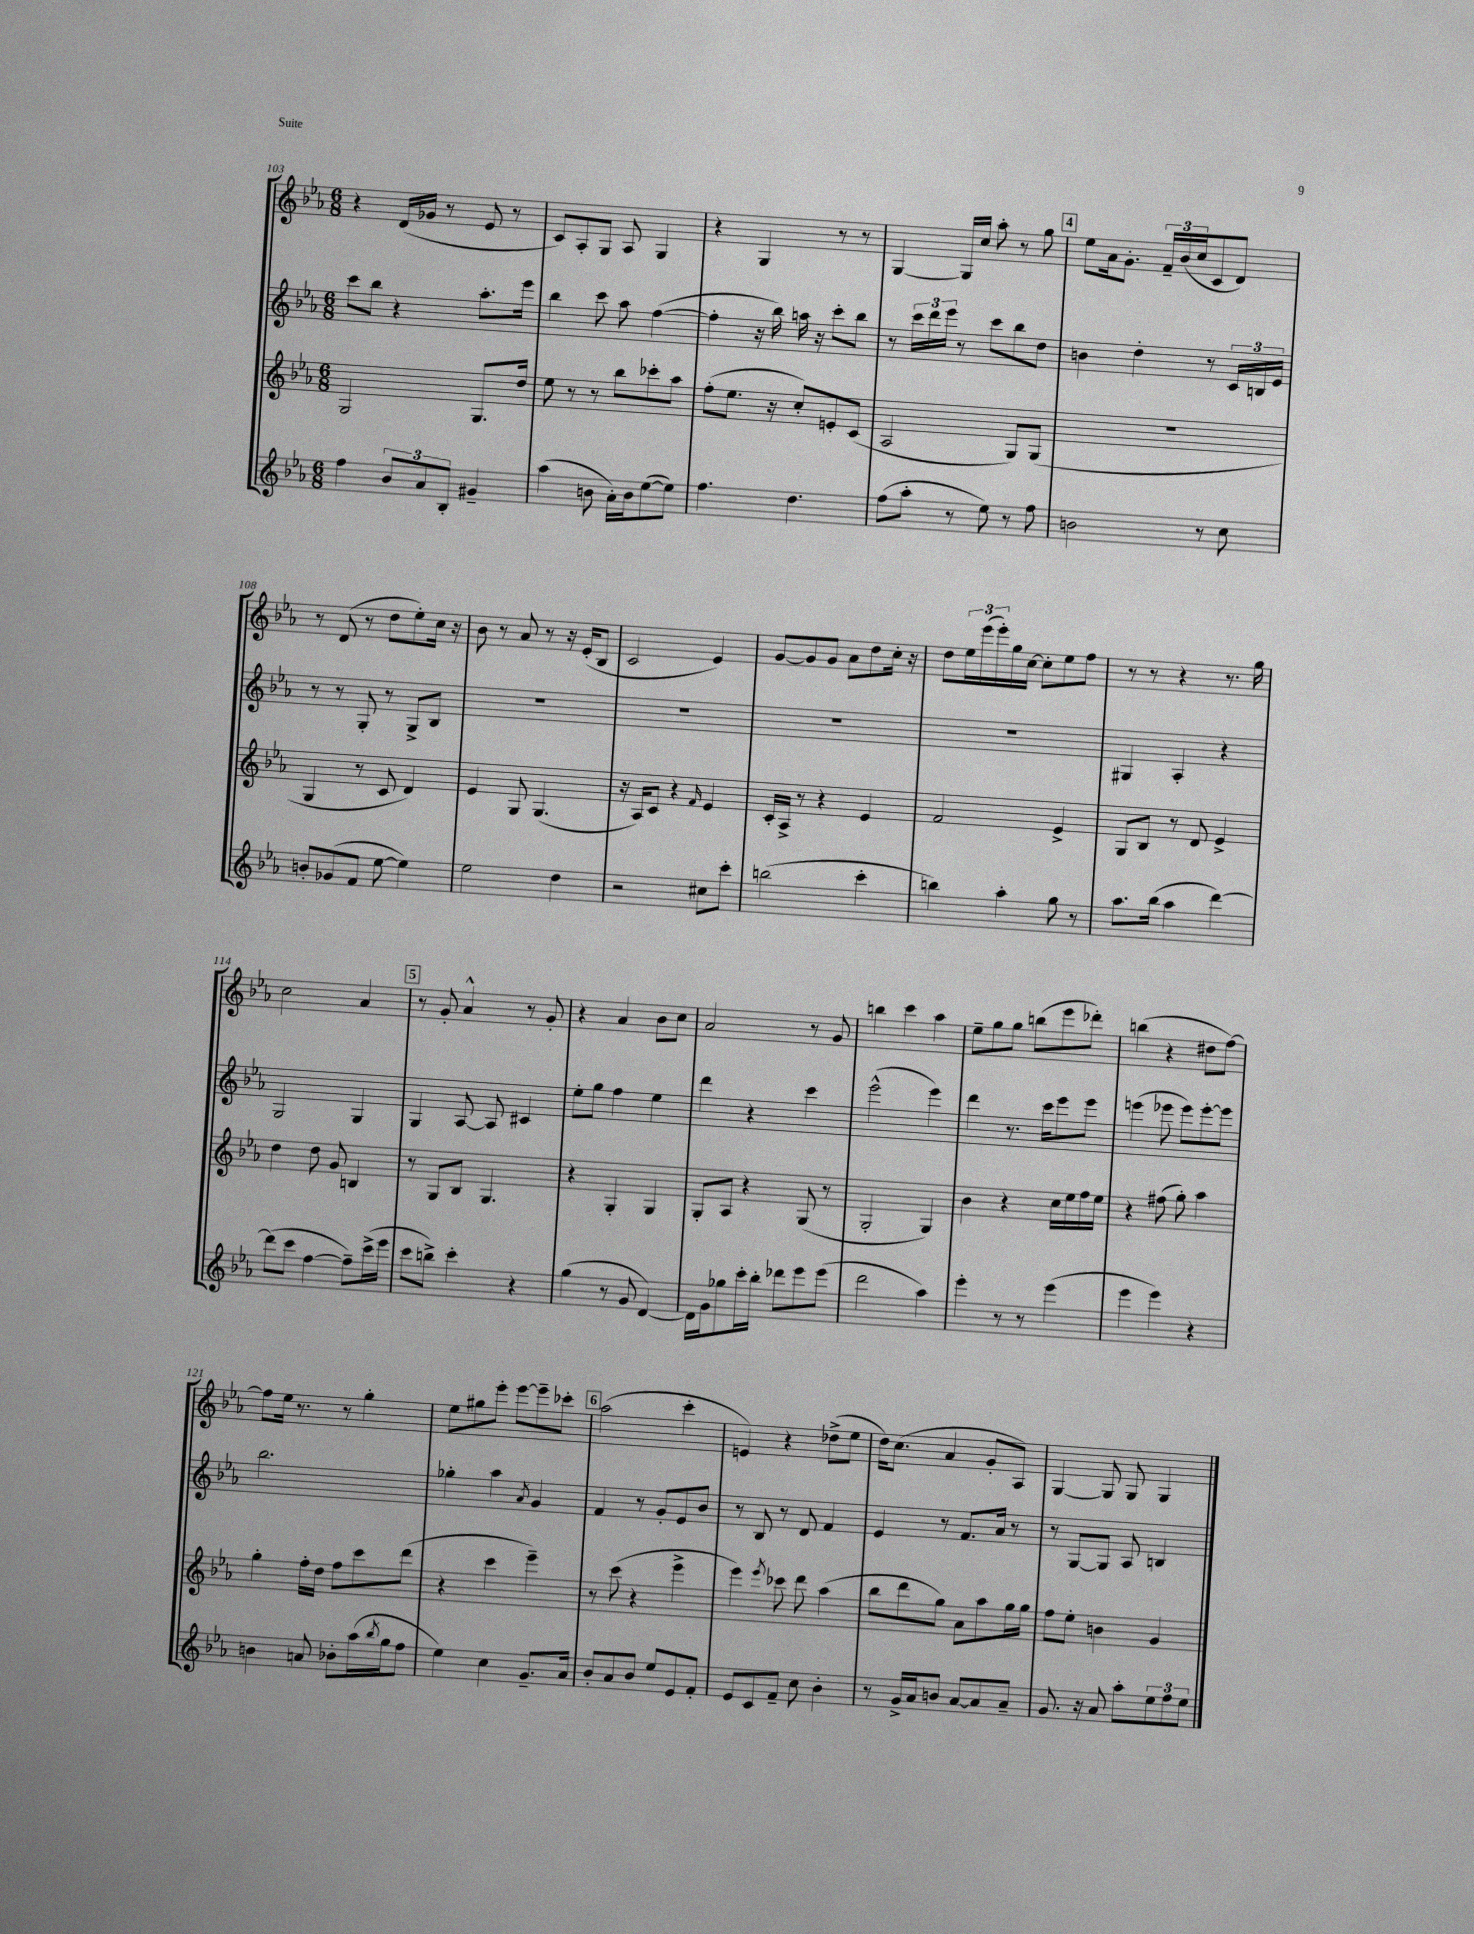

**kern	**kern	**kern	**kern
*staff4	*staff3	*staff2	*staff1
*clefG2	*clefG2	*clefG2	*clefG2
*k[b-e-a-]	*k[b-e-a-]	*k[b-e-a-]	*k[b-e-a-]
*M6/8	*M6/8	*M6/8	*M6/8
4ff	2G	8ccc	4r
.	.	8bb-	.
12b-	.	4r	(16d
.	.	.	16g-
12a-	.	.	.
.	.	.	8r
12B-'	.	.	.
4g#~	8.G	8.aa-'	8e-
.	.	.	8r
.	16dd	16eee-	.
=	=	=	=
(4aa-	8ee-	4bb-	8c)
.	8r	.	8A-'
8b	8r	8ccc	8G
16a-')	8bb-	8aa-	8A-
16b	.	.	.
([8ee-	8ccc-'	([4ff	4G
8ee-])	8aa-	.	.
=	=	=	=
4.ff	(8ff'	4ff']	4r
.	8.ee-	.	.
.	.	16r	4G
.	16r	16bb-)	.
4.dd	8cc')	16aa	.
.	.	16r	.
.	8e'	8ccc'	8r
.	(8c	8bb-	8r
=	=	=	=
(8ff	2A-	8r	[4G
8aa-'	.	24ccc	.
.	.	24ddd	.
.	.	24eee-	.
8r	.	8r	16G]
.	.	.	16cc
8ee-)	.	8ccc	8aa-'
8r	8G)	8bb-	8r
8ff	(8G	8dd	8gg
=	=	=	=
2b	2.r	4b	8ee-
.	.	.	16a-
.	.	.	8.g'
.	.	4dd'	.
.	.	.	24f~
.	.	.	(24b-
.	.	.	24cc
8r	.	8r	8c
8cc	.	24c	8d)
.	.	24B	.
.	.	24e-	.
=	=	=	=
8b'	4G	8r	8r
(8g-	.	8r	(8d
8f	8r	8G'	8r
[8ee-	8c	8r	8dd
4ee-])	4d)	8G^	8ee-')
.	.	8B-	16cc
.	.	.	16r
=	=	=	=
2ee-	4e-	2.r	8b-
.	.	.	8r
.	8G	.	8a-
.	(4.G	.	8r
4dd	.	.	16r
.	.	.	(16e-'
.	.	.	8B-
=	=	=	=
2r	16r	2.r	2c
.	16A-)	.	.
.	8c	.	.
.	4r	.	.
.	16qqf	.	.
8cc#	4e-	.	4e-)
8ccc'	.	.	.
=	=	=	=
(2bb	16c'	2.r	[8g
.	16A-^	.	.
.	8r	.	8g]
.	4r	.	8g
.	.	.	8a-
4ccc'	4e-	.	8dd
.	.	.	16cc'
.	.	.	16r
=	=	=	=
4bb)	2f	2.r	8dd
.	.	.	24ee-
.	.	.	(24eee-
.	.	.	24eee-')
4aa-'	.	.	16gg
.	.	.	[16cc
.	.	.	8cc']
8gg	4e-^	.	8ee-
8r	.	.	8ff
=	=	=	=
8.aa-	8G	4G#	8r
.	8B-	.	8r
(16bb-	.	.	.
4aa-	8r	4A-'	4r
.	8d	.	.
[4ddd)	4e-^	4r	8.r
.	.	.	16gg
=	=	=	=
(8ddd]	4dd	2G	2cc
8ccc	.	.	.
[4ff	8dd	.	.
.	8g	.	.
8ff~])	4B	4G	4a-
(16ccc^	.	.	.
16eee-	.	.	.
=	=	=	=
8ccc	8r	4G	8r
8bb^)	8G	.	8g'
4ccc'	8B-	[8A-	4a-^^
.	4.G	8A-]	.
4r	.	4c#	8r
.	.	.	8g'
=	=	=	=
(4gg	4r	8ee-'	4r
.	.	8gg	.
8r	4G'	4ff	4a-
8g	.	.	.
[4d)	4G	4ee-	8b-
.	.	.	8cc
=	=	=	=
16d]	8G'	4ddd	2a-
16g	.	.	.
8gg-	8A-	.	.
16ccc'	4r	4r	.
16bb-'	.	.	.
8ddd-	.	.	.
8eee-	(8G	4ccc	8r
(8eee-	8r	.	8g
=	=	=	=
2ddd	2G'	(2eee-^^	4bb
.	.	.	4ccc
4aa-)	4G)	4eee-)	4aa-
=	=	=	=
4eee-'	4b-	4ddd	8ee-~
.	.	.	8gg
8r	4r	8.r	8gg
8r	.	.	(8bb
.	.	16ccc	.
(4eee-	16cc	8eee-	8eee-
.	16ee-	.	.
.	16ff	8eee-	8ddd-')
.	16ee-	.	.
=	=	=	=
4eee-	4r	(4eee	(4bb
4eee-)	(8ff#	8eee-	4r
.	8gg')	8eee-)	.
4r	4aa-	[8eee-'	8dd#
.	.	8eee-]	[8ff)
=	=	=	=
4b	4gg'	2.bb-	8ff]
.	.	.	16ee-
.	.	.	8.r
8a	16ff'	.	.
.	16dd	.	.
8b-'	8ff	.	8r
(16aa-	8ccc	.	4gg'
8qbb-	.	.	.
16gg	.	.	.
8ff	(8ddd	.	.
=	=	=	=
4ee-)	4r	4gg-'	8ee-
.	.	.	8gg#
4cc	4ccc	4aa-	8eee-'
.	.	.	[8eee-
.	.	8qa-	.
8.g~	4eee-~)	4g	8eee-~]
.	.	.	8ccc-'
16a-	.	.	.
=	=	=	=
8b-'	8r	4f	(2aa-
8a-	(8ccc	.	.
8b-	4r	8r	.
8ee-	.	8g'	.
8e-	4eee-^	8e-	4ccc'
8f'	.	8b-	.
=	=	=	=
8e-	4eee-)	8r	4e)
8c	.	8B-	.
.	8qeee-	.	.
8f~	8ccc-	8r	4r
8cc	8ddd	8d	.
4b-'	(4aa-	4f	(8dd-^
.	.	.	8ee-
=	=	=	=
8r	8bb-	4e-	16dd)
.	.	.	(8.cc
16g^	8ddd	.	.
16a-	.	.	.
8b	8gg)	8r	4a-
[8a-	8a-	8.f	.
8a-]	8aa-	.	8g'
.	.	16a-	.
8a-~	16gg	8r	8A-)
.	16gg	.	.
=	=	=	=
8.g	8ff	8r	[4G
.	8ee-'	[8G	.
16r	.	.	.
8a-	4b	8G]	8G]
8aa-'	.	8A-	8G
12ee-	4g	4B	4G
12ff	.	.	.
12ee-	.	.	.
==	==	==	==
*-	*-	*-	*-
